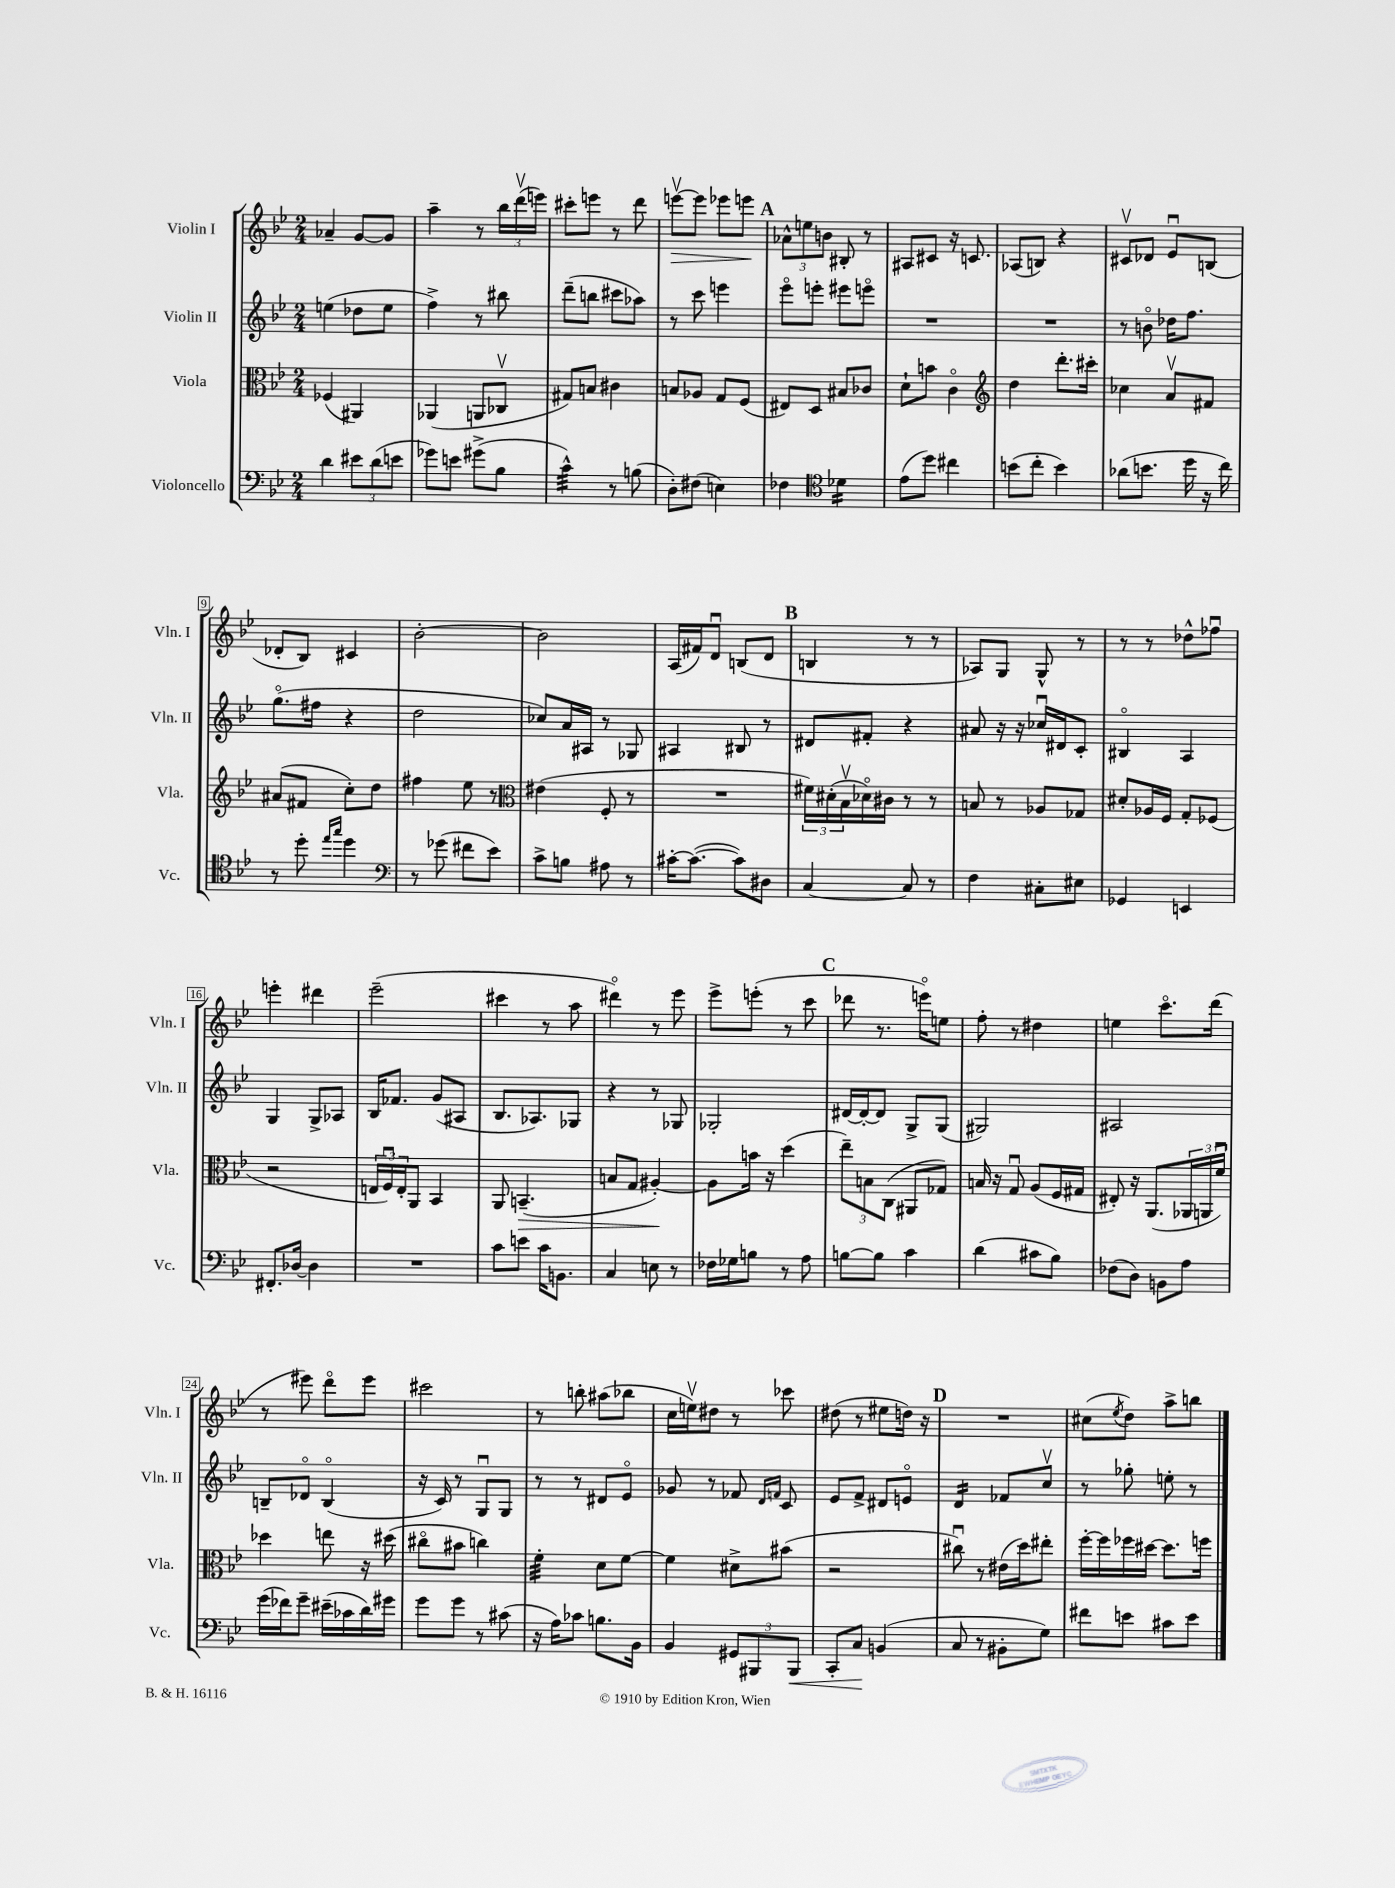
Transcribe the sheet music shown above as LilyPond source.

<<
\new StaffGroup <<
\new Staff = "s0" \with { instrumentName = "Violin I" shortInstrumentName = "Vln. I" } {
    \clef treble \key bes \major \numericTimeSignature \time 2/4
    aes'4-- g'8~ g'8 |
    a''4-- r8 \tuplet 3/2 { bes''16 d'''16\upbow( e'''16) } |
    cis'''8-. e'''8 r8 d'''8 |
    e'''8~\upbow\> e'''8 ees'''8 e'''8\! |
    \mark \markup { \bold "A" } \tuplet 3/2 { aes'8-^ e''8 b'8 } bis8-. r8 |
    ais8 cis'8 r16 c'8. |
    aes8( b8) r4 |
    cis'8\upbow des'8 ees'8\downbow b8( |
    des'8-. bes8) cis'4 |
    bes'2~-. |
    bes'2 |
    a16( fis'16) d'8\downbow b8( d'8 |
    \mark \markup { \bold "B" } b4 r8 r8 |
    aes8) g8 g8-^ r8 |
    r8 r8 des''8-^ fes''8\downbow |
    e'''4-. dis'''4 |
    ees'''2--( |
    cis'''4 r8 a''8 |
    dis'''4\flageolet) r8 ees'''8 |
    ees'''8-> e'''8-.( r8 c'''8 |
    \mark \markup { \bold "C" } des'''8 r8. e'''16\flageolet) e''8 |
    f''8-. r8 dis''4 |
    e''4 c'''8.\flageolet d'''16( |
    r8 eis'''8) d'''8\flageolet eis'''8 |
    cis'''2 |
    r8 b''8-. ais''8( bes''8 |
    c''16 e''16\upbow) dis''8 r8 ces'''8 |
    dis''8( r8 eis''8 d''16) r16 |
    \mark \markup { \bold "D" } R2 |
    cis''8( \acciaccatura { ees''8 } d''8) a''8-> b''8 \bar "|." |
}
\new Staff = "s1" \with { instrumentName = "Violin II" shortInstrumentName = "Vln. II" } {
    \clef treble \key bes \major \numericTimeSignature \time 2/4
    e''4( des''8 e''8 |
    f''4->) r8 bis''8 |
    d'''8--( b''8 cis'''8 aes''8) |
    r8 c'''8 e'''4 |
    \mark \markup { \bold "A" } ees'''8\flageolet e'''8-. eis'''8 e'''8\flageolet |
    R2 |
    R2 |
    r8 b'8\flageolet des''16 f''8. |
    g''8.\flageolet( fis''16 r4 |
    d''2 |
    ces''8) a'16 ais16 r8 ges8 |
    ais4 bis8 r8 |
    \mark \markup { \bold "B" } dis'8 fis'8-. r4 |
    ais'8 r16 r16 ces''16\downbow dis'16 c'8-. |
    bis4\flageolet a4 |
    g4 g8-> aes8 |
    bes16 fes'8. g'8( ais8 |
    bes8. aes8.) ges8 |
    r4 r8 ges8 |
    ges2-. |
    \mark \markup { \bold "C" } dis'16~ dis'16~-. dis'8 g8-> g8( |
    gis2) |
    ais2 |
    b8-- des'8\flageolet b4\flageolet( |
    r16 c'16) r8 g8\downbow g8 |
    r8 r8 dis'8 ees'8\flageolet |
    ges'8 r8 fes'8 \grace { d'16 f'16 } c'8 |
    ees'8 f'8-> dis'8 e'8\flageolet |
    \mark \markup { \bold "D" } d'4:16 fes'8 c''8\upbow |
    r8 ges''8-. e''8-. r8 \bar "|." |
}
\new Staff = "s2" \with { instrumentName = "Viola" shortInstrumentName = "Vla." } {
    \clef alto \key bes \major \numericTimeSignature \time 2/4
    fes4( ais,4) |
    aes,4( a,8 ces8\upbow |
    gis8) b8 cis'4 |
    b8 aes8 g8 f8( |
    \mark \markup { \bold "A" } eis8) d8 bis8 ces'8 |
    d'8-! b'8 c'4\flageolet |
    \clef treble d''4 d'''8.-. cis'''16-. |
    ces''4 a'8\upbow fis'8 |
    ais'8( fis'8 c''8-.) d''8 |
    fis''4 ees''8 r8 |
    \clef alto eis'4( f8-. r8 |
    R2 |
    \mark \markup { \bold "B" } \tuplet 3/2 { fis'16) dis'16-.( bes16\upbow } des'16\flageolet) cis'16 r8 r8 |
    b8 r8 aes8 ges8 |
    dis'8-. aes16 f16 g8-. fes8( |
    r2 |
    \tuplet 3/2 { e16 f16\downbow) e16-. } a,8 bes,4 |
    a,8 b,4.--\>( |
    b8 g8 ais4~-.\!) |
    ais8 b'16 r16 d''4( |
    \mark \markup { \bold "C" } \tuplet 3/2 { ees''8--) b8 c8( } ais,8 ges8) |
    b16 r16 g8\downbow a8( f16 gis16 |
    eis8-.) r16 a,8.( \tuplet 3/2 { aes,16 a,16 f'16\downbow) } |
    des''4 e''8 r16 dis''16( |
    cis''8\flageolet bis'8 c''4) |
    f'4:32-. d'8 f'8~ |
    f'4 dis'8-> bis'8( |
    r2 |
    \mark \markup { \bold "D" } cis''8\downbow) r8 eis'16( d''16) eis''8-. |
    f''16~-. f''16 fes''16 dis''16~ dis''8. f''16 \bar "|." |
}
\new Staff = "s3" \with { instrumentName = "Violoncello" shortInstrumentName = "Vc." } {
    \clef bass \key bes \major \numericTimeSignature \time 2/4
    d'4 \tuplet 3/2 { eis'8 d'8( e'8 } |
    ges'8) e'8 gis'8->( bes8 |
    c'4:32-^) r8 b8( |
    d8-.) fis8( e4) |
    \mark \markup { \bold "A" } fes4 \clef tenor des'4:16 |
    ees'8( d''8) cis''4 |
    b'8( c''8-. b'4) |
    aes'8( b'8. d''16 r16 c''16) |
    r8 d''8-. \grace { ees''16 g''16 } d''4 |
    \clef bass r8 ges'8( fis'8 ees'8) |
    c'8-> b8 ais8 r8 |
    cis'16~-. cis'8.~( cis'8) dis8 |
    \mark \markup { \bold "B" } c4~ c8 r8 |
    f4 cis8-. eis8 |
    ges,4 e,4 |
    fis,8.-. des16~ des4 |
    R2 |
    c'8 e'8 c'16 b,8. |
    c4 e8 r8 |
    fes16 ges16 b8 r8 a8 |
    \mark \markup { \bold "C" } b8~ b8 c'4 |
    d'4( cis'8 bes8) |
    fes8( d8) b,8 a8 |
    g'16( fes'16) g'8-- eis'16--( ces'16 d'16) gis'16 |
    g'8 g'8 r8 cis'8( |
    r16 a16) ces'8 b8. bes,16 |
    bes,4 \tuplet 3/2 { gis,8 bis,,8 bis,,8\< } |
    c,8-. c8\! b,4( |
    \mark \markup { \bold "D" } c8 r8 bis,8-. g8) |
    fis'8 e'8 cis'8 e'8 \bar "|." |
}
>>
>>
\layout { \context { \Score \override BarNumber.stencil = #(make-stencil-boxer 0.1 0.3 ly:text-interface::print) } }
